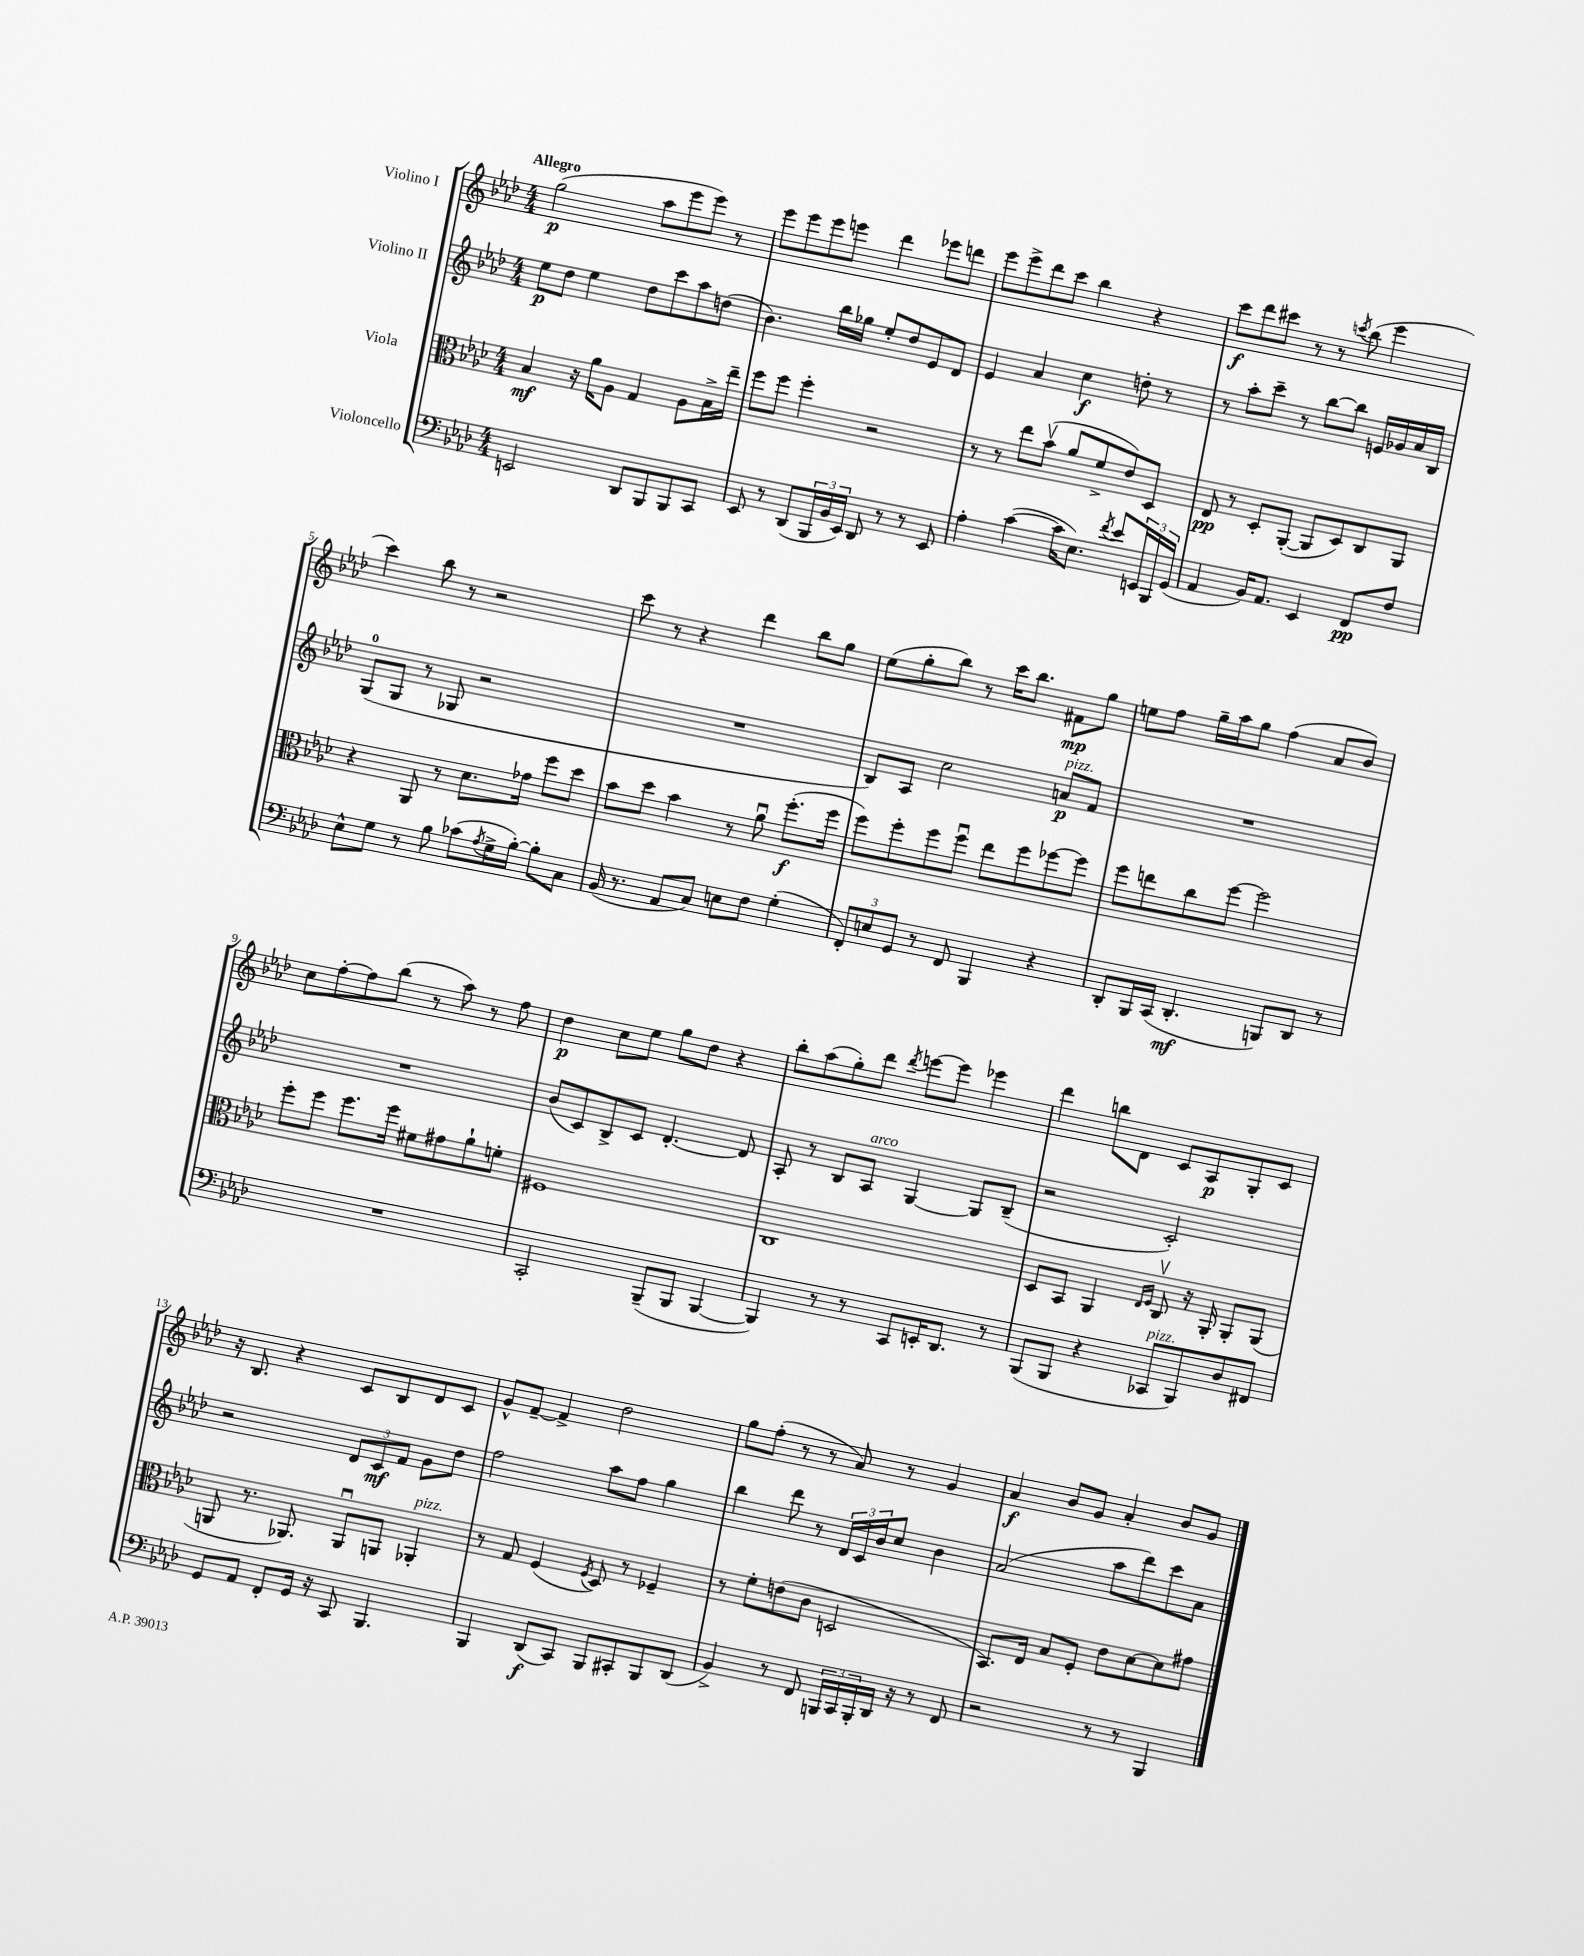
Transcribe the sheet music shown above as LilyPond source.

<<
\new StaffGroup <<
\new Staff = "s0" \with { instrumentName = "Violino I" } {
    \clef treble \key aes \major \numericTimeSignature \time 4/4 \tempo "Allegro"
    g''2\p( aes''8 ees'''8 ees'''8) r8 |
    ees'''8 ees'''8 ees'''8 e'''8 des'''4 ees'''8 d'''8 |
    ees'''8 ees'''8-> des'''8 c'''8 bes''4 r4 |
    c'''8\f des'''8 cis'''8 r8 r8 \acciaccatura { c'''8 } bes''8( ees'''4 |
    c'''4) bes''8 r8 r2 |
    c'''8 r8 r4 des'''4 bes''8 g''8 |
    ees''8( g''8-. bes''8) r8 c'''16 bes''8. fis'8\mp g''8 |
    e''8 f''8 g''16-- aes''16 g''8 f''4( aes'8 bes'8) |
    c''8 f''8~-. f''8 bes''8( r8 aes''8) r8 f''8 |
    des''4\p c''8 ees''8 g''8 des''8 r4 |
    bes''8-. aes''8( g''8-.) des'''8 \acciaccatura { des'''8 } e'''8~ e'''8 ees'''4 |
    des'''4 b''8 des'8 c'8 aes8\p g8-. c'8 |
    r16 bes8. r4 c'8 bes8 des'8 c'8 |
    g'8-^ f'8~-- f'4-> des''2 |
    g''8 f''8-.( r8 r8 aes'8) r8 g'4 |
    aes'4\f bes'8 g'8 aes'4-. bes'8 g'8 \bar "|." |
}
\new Staff = "s1" \with { instrumentName = "Violino II" } {
    \clef treble \key aes \major \numericTimeSignature \time 4/4
    ees''8\p des''8 ees''4 des''8 c'''8 aes''8 d''8( |
    bes'4.) bes''16 ges''16 ees''8-. des''8 ees'8 des'8 |
    ees'4 aes'4 c''4\f d''8-. r8 |
    r8 aes''8-. c'''8-- r8 bes''8~ bes''8 e'16 ges'16 aes'16 bes16 |
    g8-0( g8 r8 ges8 r2 |
    R1 |
    bes8) aes8 c''2 a'8\p^\markup { \italic "pizz." } f'8 |
    R1 |
    R1 |
    bes'8( c'8) bes8-> c'8 des'4.~-. des'8 |
    aes8-. r8 bes8 aes8^\markup { \italic "arco" } g4~ g8 bes8--( |
    r2 c'2-.) |
    r2 \tuplet 3/2 { des'8 c'8\mf f'8 } g'8 des''8 |
    f''2 aes''8 f''8 g''4 |
    bes''4 des'''8 r8 \tuplet 3/2 { des'16 c'16 bes'16 } c''8 bes'4 |
    aes'2( aes''8 des'''8) c'''8 aes'8 \bar "|." |
}
\new Staff = "s2" \with { instrumentName = "Viola" } {
    \clef alto \key aes \major \numericTimeSignature \time 4/4
    bes4\mf r16 aes'16 aes8 g4 aes8 bes16-> ees''16-- |
    f''8 f''8 f''4-. r2 |
    r8 r8 ees''8 bes'8\upbow( aes'8 f'8-> ees'8) des8 |
    ees8\pp r8 des8-. aes,8~-.( aes,8 des8) c8 aes,8 |
    r4 aes,8 r8 des'8. ges'16 f''8 des''8 |
    bes'8 des''8 bes'4 r8 aes'8\downbow f''8.-.\f( f''16 |
    f''8) f''8-. f''8 f''8\downbow ees''8 f''8 fes''8~ fes''8 |
    f''8 e''8 c''8 f''8~ f''2 |
    f''8-. f''8 f''8. f''16 fis'8 gis'8 aes'8-! f'8-. |
    fis1 |
    c1 |
    des8 bes,8 aes,4 \grace { ees16 f16 } c8\upbow r16 aes,16-. aes,8-. aes,8( |
    a,8 r8. aes,8.) aes,8\downbow a,8 aes,4-.^\markup { \italic "pizz." } |
    r8 g8 f4( \acciaccatura { f8 } des8) r8 fes4-- |
    r8 f'8-. e'8( c'8 d2 |
    bes,8.) ees16 bes8 f8-. ees'8 des'8~ des'8 gis'8 \bar "|." |
}
\new Staff = "s3" \with { instrumentName = "Violoncello" } {
    \clef bass \key aes \major \numericTimeSignature \time 4/4
    e,2 des,8 bes,,8 bes,,8 c,8 |
    ees,8 r8 des,8( \tuplet 3/2 { bes,,16 bes,16 ees,16) } des,8 r8 r8 ees,8 |
    aes4-. c'4~( c'16 ees8.) \acciaccatura { f'8 } ees'8 \tuplet 3/2 { e,16 bes,,16 g,16( } |
    aes,4 bes,16) aes,8. ees,4 f,8\pp f8 |
    ees8-^ g8 r8 bes8 ces'8( \acciaccatura { aes8 } g16-> bes16~-.) bes8-. c8 |
    bes,16( r8. aes,8 c8) e8 f8 g4-.( |
    \tuplet 3/2 { f,8-.) e8 g,8 } r8 f,8 bes,,4 r4 |
    des,8-. bes,,16 c,16( des,4.-.\mf b,,8) des,8 r8 |
    R1 |
    c,2-. bes,,8--( bes,,8 bes,,4~ |
    bes,,4) r8 r8 c,8 e,16-. des,8. r8 |
    bes,,8( bes,,8 r4 ces,8^\markup { \italic "pizz." } bes,,8) des8 fis,8 |
    g,8 aes,8 f,8-. g,16 r16 c,8 bes,,4. |
    bes,,4 des,8\f( c,8) bes,,8 cis,8-. bes,,8 des,8( |
    bes,4->) r8 f,8 \tuplet 3/2 { b,,16 c,16 b,,16-. } des,16 r16 r8 f,8 |
    r2 r8 r8 bes,,4 \bar "|." |
}
>>
>>
